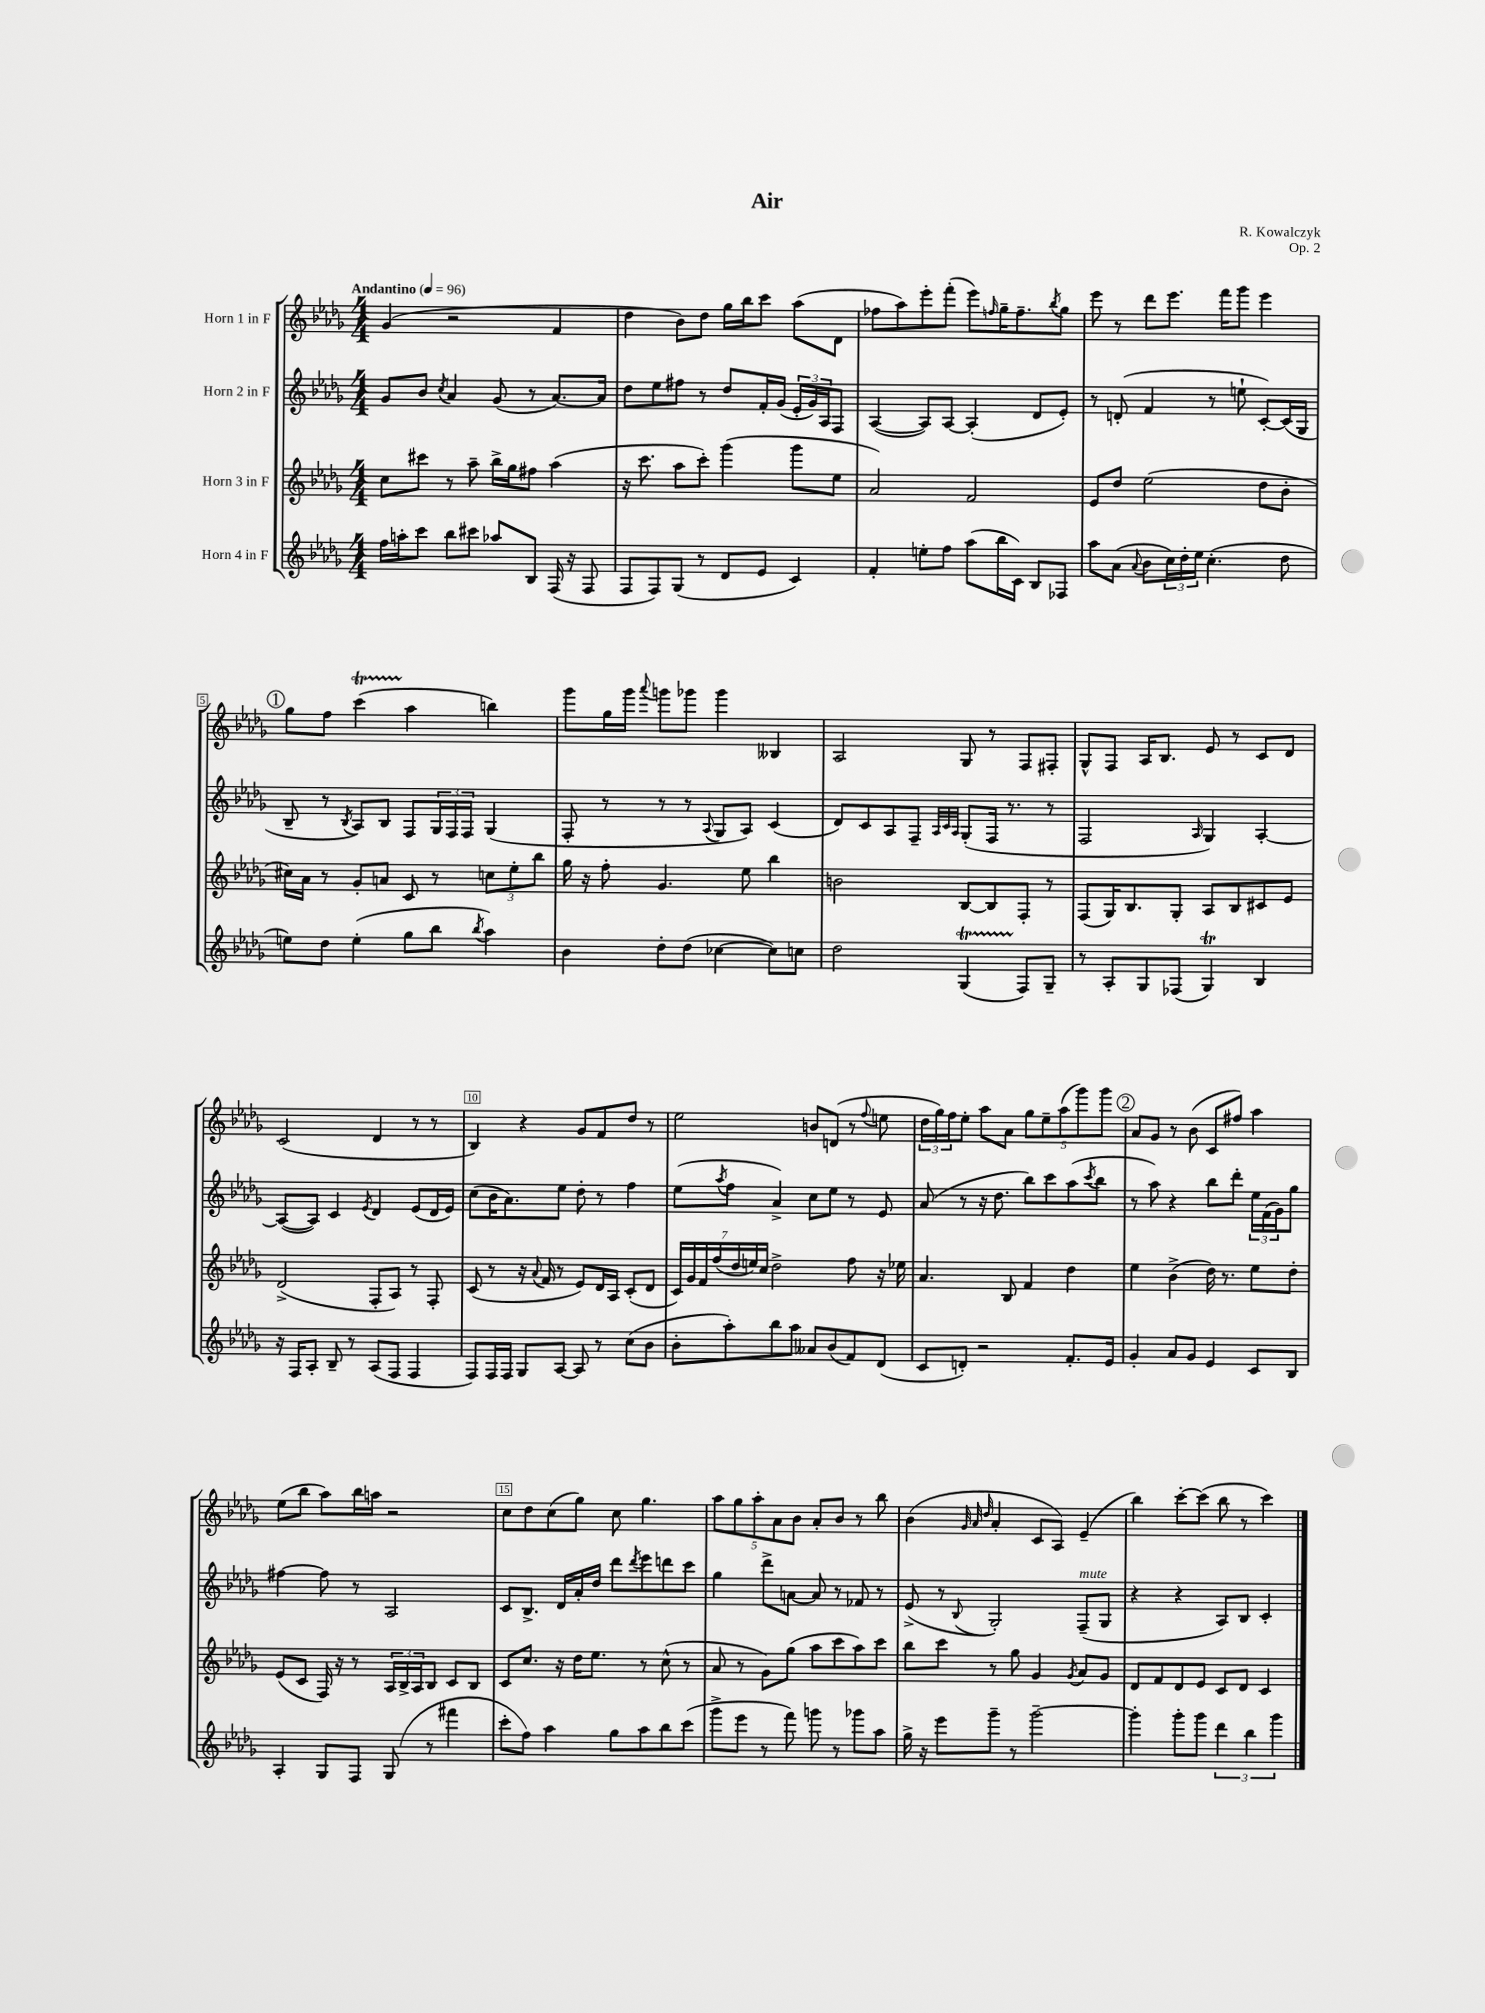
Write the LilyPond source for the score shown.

\header { title = "Air" composer = "R. Kowalczyk" opus = "Op. 2" }
<<
\new StaffGroup <<
\new Staff = "s0" \with { instrumentName = "Horn 1 in F" } {
    \clef treble \key des \major \numericTimeSignature \time 4/4 \tempo "Andantino" 4 = 96
    ges'4( r2 f'4 |
    des''4 bes'8) des''8 ges''16 bes''16 c'''8 aes''8( des'8 |
    fes''8 aes''8) ees'''8-. f'''8-.( ees'''8) \grace { f''16 } ges''16-- f''8.-- \acciaccatura { bes''8 } ges''8 |
    ees'''8 r8 des'''8 ees'''8. f'''16 ges'''8 ees'''4 |
    \mark \markup { \circle "1" } ges''8 f''8 c'''4\startTrillSpan( aes''4\stopTrillSpan b''4) |
    ges'''8 ges''16 ges'''16 \appoggiatura { aes'''8 } g'''8 ges'''8 ges'''4 beses4 |
    aes2 ges8 r8 f8 fis8-. |
    ges8-^ f8 aes16 bes8. ees'8 r8 c'8 des'8 |
    c'2( des'4 r8 r8 |
    bes4) r4 ges'8 f'8 des''8 r8 |
    ees''2 b'8 d'8( r8 \appoggiatura { f''8 } e''8 |
    \tuplet 3/2 { des''16 ges''16) f''16 } ees''8-. aes''8 aes'8 \tuplet 5/4 { ges''8 ees''8-- aes''8( ges'''8) ges'''8 } |
    \mark \markup { \circle "2" } aes'8 ges'8 r8 bes'8( c'8 fis''8) aes''4 |
    ees''8( bes''8 aes''8) bes''16 a''16 r2 |
    c''8 des''8 c''8( ges''8) c''8 ges''4. |
    \tuplet 5/4 { aes''8 ges''8 aes''8-. aes'8 bes'8 } aes'8-. bes'8 r8 bes''8 |
    bes'4( \grace { ges'32 aes'32 des''32 } aes'4-. c'8 aes8) ees'4--( |
    bes''4) c'''8~-. c'''8( bes''8 r8 c'''4) \bar "|." |
}
\new Staff = "s1" \with { instrumentName = "Horn 2 in F" } {
    \clef treble \key des \major \numericTimeSignature \time 4/4
    ges'8 bes'8 \acciaccatura { c''8 } aes'4 ges'8( r8 aes'8.~) aes'16 |
    des''8 ees''8 fis''8 r8 des''8 f'16-. ges'16( \tuplet 3/2 { ees'16-. ges'16) aes16 } f8 |
    aes4~( aes8) aes8~ aes4-.( des'8 ees'8-.) |
    r8 d'8-.( f'4 r8 e''8-! c'8~-.) c'16( ges16 |
    \mark \markup { \circle "1" } bes8-- r8 \acciaccatura { bes8 } aes8) bes8 f8 \tuplet 3/2 { ges16 f16 f16 } ges4( |
    f8-. r8 r8 r8 \appoggiatura { aes8 } ges8 aes8) c'4( |
    des'8) c'8 aes8 f8-- \grace { aes32 c'32 aes32 } ges8-.( f16 r8. r8 |
    f2 \grace { aes16 } ges4) aes4~-. |
    aes8~( aes8) c'4 \acciaccatura { ees'8 } des'4 ees'8( des'16 ees'16) |
    c''8( bes'16 aes'8.) ees''8 des''8-. r8 f''4 |
    ees''8( \acciaccatura { aes''8 } f''8 aes'4->) c''8 ees''8 r8 ees'8 |
    aes'8( r8 r16 des''8. bes''8) c'''8 aes''8( \acciaccatura { c'''8 } bes''8 |
    \mark \markup { \circle "2" } r8 aes''8) r4 bes''8 des'''8-. \tuplet 3/2 { ees''16 f'16( ges'16) } ges''8 |
    fis''4~ fis''8 r8 aes2 |
    c'8 bes8.-> des'16 aes'16-. des''16 des'''8 \acciaccatura { des'''8 } ees'''8 d'''8 c'''8 |
    ges''4 des'''8-> a'8~ a'8 r8 fes'8 r8 |
    ees'8->( r8 \appoggiatura { bes8 } ges2-.) f8--^\markup { \italic "mute" }( ges8 |
    r4 r4 aes8) bes8 c'4-. \bar "|." |
}
\new Staff = "s2" \with { instrumentName = "Horn 3 in F" } {
    \clef treble \key des \major \numericTimeSignature \time 4/4
    c''8 cis'''8 r8 aes''8-- bes''16-> ges''16 fis''8 aes''4( |
    r16 c'''8. aes''8 c'''8-.) ges'''4( ges'''8 ees''8 |
    aes'2) f'2 |
    ees'8 des''8 ees''2( des''8 bes'8-. |
    \mark \markup { \circle "1" } cis''16) aes'16 r8 ges'8-. a'8 c'8 r8 \tuplet 3/2 { c''8 ees''8-. bes''8 } |
    ges''16 r16 f''8-. ges'4. ees''8 bes''4 |
    b'2 bes8~ bes8 f8-. r8 |
    f8( ges16) bes8. ges8-. aes8 bes8 cis'8 ees'8 |
    des'2->( f8-. aes8) r8 f8-. |
    c'8( r8 r16 \appoggiatura { aes'8 } f'16 r8 ees'8) des'16 aes16 c'8-.( des'8 |
    \tuplet 7/4 { c'16) ges'16 f'16 f''16( des''16 e''16) c''16 } des''2-> f''8 r16 ees''16 |
    aes'4. bes8 f'4 des''4 |
    \mark \markup { \circle "2" } ees''4 bes'4->( des''16) r8. ees''8 des''8-. |
    ees'8( c'8 f16) r16 r8 \tuplet 3/2 { aes16 bes16-> aes16 } bes8 c'8 bes8 |
    c'8 c''8. r16 des''16 ees''8. r8 c''8-^( r8 |
    aes'8 r8 ges'8) ges''8( aes''8 c'''8 aes''8) c'''8 |
    bes''8 c'''8 r8 ges''8 ges'4 \acciaccatura { ges'8 } aes'8 ges'8 |
    des'8 f'8 des'8 ees'8 c'8 des'8 c'4 \bar "|." |
}
\new Staff = "s3" \with { instrumentName = "Horn 4 in F" } {
    \clef treble \key des \major \numericTimeSignature \time 4/4
    f''16 a''16-. c'''8 bes''8 cis'''8 aes''8 bes8 f16( r16 f8 |
    f8 f8) ges8( r8 des'8 ees'8 c'4) |
    f'4-. e''8-. f''8 aes''8( bes''16 c'16) bes8 fes8 |
    aes''8 aes'8( \appoggiatura { aes'8 } bes'8 \tuplet 3/2 { c''16) des''16-. ees''16 } c''4.-.( des''8 |
    \mark \markup { \circle "1" } e''8) des''8 e''4-.( ges''8 bes''8 \acciaccatura { bes''8 } aes''4) |
    bes'4 des''8-. des''8( ces''4~ ces''8) c''8 |
    des''2 ges4\startTrillSpan( f8\stopTrillSpan) ges8-- |
    r8 aes8-. ges8 fes8( ges4\trill) bes4 |
    r16 f16 aes8-. bes8-- r8 aes8( f8 f4 |
    f8) f16 f16 ges8 aes8~ aes8 r8 c''8( bes'8 |
    bes'8-. aes''8-.) bes''8 aes''8 aeses'8 bes'8( f'8) des'8( |
    c'8 d'8-.) r2 f'8.-. ees'16 |
    \mark \markup { \circle "2" } ges'4-. aes'8 ges'8 ees'4 c'8 bes8 |
    aes4-. ges8 f8 ges8( r8 fis'''4 |
    c'''8-. f''8) aes''4 ges''8 aes''8 bes''8 c'''8( |
    ges'''8-> ees'''8 r8 f'''8) g'''8 r8 ges'''8 aes''8 |
    ges''16-> r16 ees'''8 ges'''8-- r8 ges'''2~-- |
    ges'''4-. ges'''8-. ges'''8 \tuplet 3/2 { des'''4 bes''4 ges'''4 } \bar "|." |
}
>>
>>
\layout { \context { \Score \override BarNumber.break-visibility = ##(#f #t #t) barNumberVisibility = #(every-nth-bar-number-visible 5) \override BarNumber.stencil = #(make-stencil-boxer 0.1 0.3 ly:text-interface::print) } }
